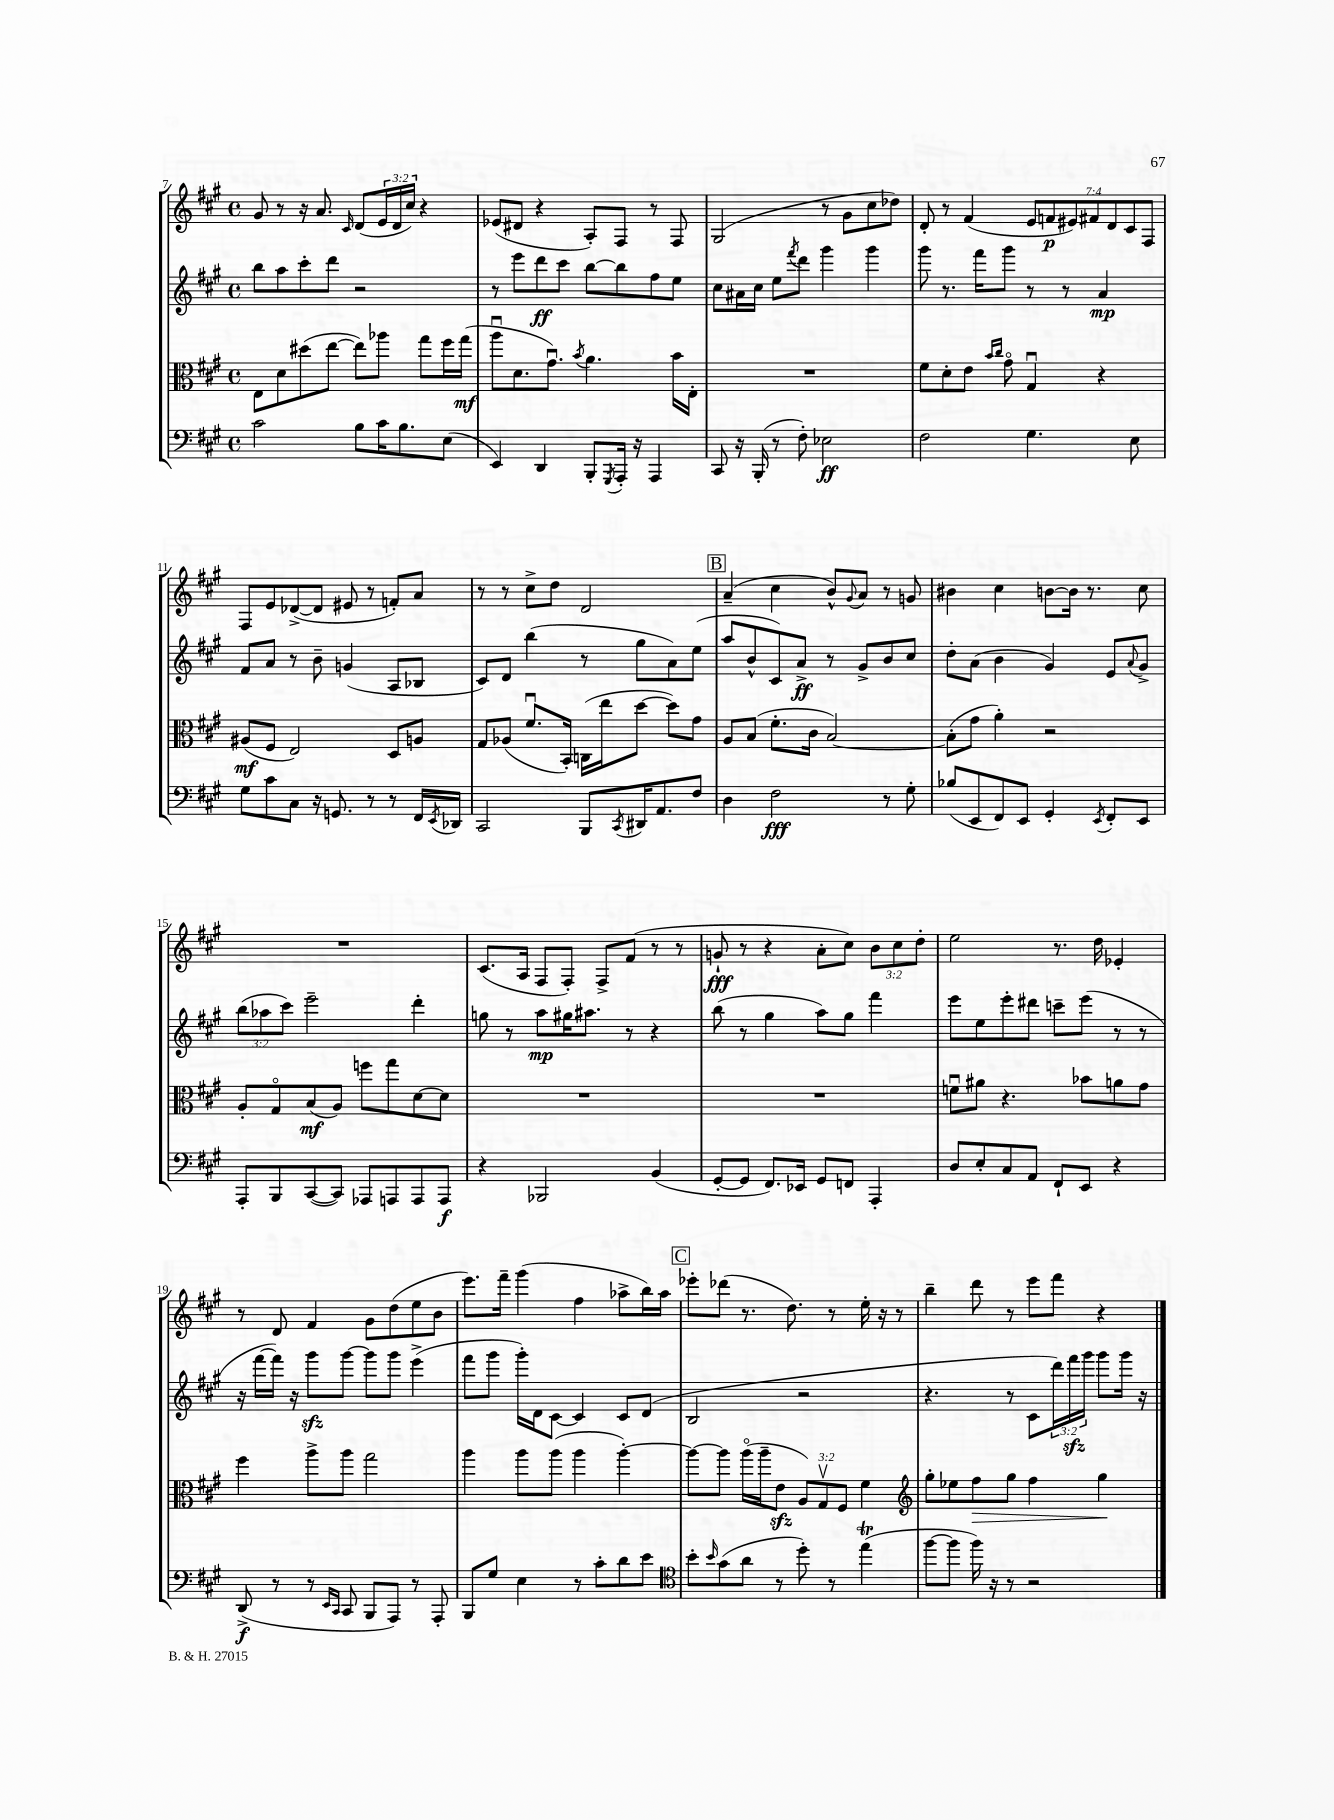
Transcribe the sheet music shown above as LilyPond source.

<<
\new StaffGroup <<
\new Staff = "s0" {
    \clef treble \key a \major \defaultTimeSignature \time 4/4 \override Staff.TupletNumber.text = #tuplet-number::calc-fraction-text
    gis'8 r8 r16 a'8. \grace { cis'16 } d'8( \tuplet 3/2 { e'16 d'16 cis''16) } r4 |
    ees'8( dis'8 r4 a8-.) fis8 r8 fis8 |
    gis2( r8 gis'8 cis''8 des''8) |
    d'8-. r8 fis'4( \tuplet 7/4 { e'8 f'8\p eis'8) fis'8 d'8 cis'8 fis8 } |
    fis8 e'8 des'8~->( des'8 eis'8 r8 f'8-.) a'8 |
    r8 r8 cis''8-> d''8 d'2 |
    \mark \markup { \box "B" } a'4--( cis''4 b'8-^) \appoggiatura { gis'8 } a'8 r8 g'8 |
    bis'4 cis''4 b'8~ b'16 r8. cis''8 |
    R1 |
    cis'8.( a16 fis8 fis8-.) fis8-> fis'8( r8 r8 |
    g'8-!\fff r8 r4 a'8-. cis''8) \tuplet 3/2 { b'8 cis''8 d''8-. } |
    e''2 r8. d''16 ees'4-. |
    r8 d'8 fis'4 gis'8 d''8( e''8 b'8 |
    e'''8.) fis'''16-- gis'''4( fis''4 aes''8-> b''16) aes''16 |
    \mark \markup { \box "C" } ees'''8-. des'''8( r8. d''8.) r8 e''16-. r16 r8 |
    b''4-- d'''8 r8 e'''8 fis'''8 r4 \bar "|." |
}
\new Staff = "s1" {
    \clef treble \key a \major \defaultTimeSignature \time 4/4 \override Staff.TupletNumber.text = #tuplet-number::calc-fraction-text
    b''8 a''8 cis'''8-. d'''8 r2 |
    r8 e'''8 d'''8\ff cis'''8 b''8~ b''8 fis''8 e''8 |
    cis''8 ais'16 cis''16 e''8 \acciaccatura { fis'''8 } d'''8 gis'''4 gis'''4 |
    gis'''8 r8. fis'''16 gis'''8 r8 r8 a'4\mp |
    fis'8 a'8 r8 b'8-- g'4( a8 bes8 |
    cis'8) d'8 b''4( r8 gis''8 a'8) e''8( |
    \mark \markup { \box "B" } a''8 b'8-^ cis'8) a'8->\ff r8 gis'8-> b'8 cis''8 |
    d''8-. a'8( b'4 gis'4) e'8 \appoggiatura { a'8 } gis'8-> |
    \tuplet 3/2 { b''8( aes''8 cis'''8) } e'''2-- d'''4-. |
    g''8 r8 a''8\mp gis''16 ais''8. r8 r4 |
    b''8( r8 gis''4 a''8) gis''8 fis'''4 |
    e'''8 e''8 e'''8-. dis'''8 c'''8-- e'''8( r8 r8 |
    r16 fis'''16~ fis'''16) r16 gis'''8\sfz gis'''8~ gis'''8 gis'''8 e'''4->( |
    fis'''8 gis'''8 gis'''16-.) d'16 cis'8~ cis'4 cis'8 d'8( |
    \mark \markup { \box "C" } b2 r2 |
    r4. r8 cis'8 \tuplet 3/2 { d'''16) fis'''16\sfz gis'''16 } gis'''8 gis'''16 r16 \bar "|." |
}
\new Staff = "s2" {
    \clef alto \key a \major \defaultTimeSignature \time 4/4 \override Staff.TupletNumber.text = #tuplet-number::calc-fraction-text
    e8 d'8 dis''8( e''8~ e''8) aes''8 gis''8 fis''16 gis''16\mf( |
    a''8\downbow d'8. gis'8.\downbow) \acciaccatura { b'8 } a'4. b'16 e16-. |
    R1 |
    fis'8 d'8-. e'8 \grace { b'16 cis''16 } gis'8\flageolet gis4\downbow r4 |
    ais8\mf( fis8 e2) d8 a8 |
    gis8 aes8( fis'8.\downbow b,16-.) c16( e''16 d''8~ d''8) gis'8 |
    \mark \markup { \box "B" } a8 b8( fis'8.-. cis'16 b2~) |
    b8-.( gis'8 a'4-.) r2 |
    a8-. gis8\flageolet b8\mf( a8) f''8 gis''8 d'8~ d'8 |
    R1 |
    R1 |
    f'8\downbow ais'8 r4. bes'8 a'8 gis'8 |
    fis''4 a''8-> a''8 gis''2 |
    a''4 a''8 a''8( a''4 a''4~-.) |
    \mark \markup { \box "C" } a''8~ a''8 a''16\flageolet( a''16-- e'8\sfz \tuplet 3/2 { a8) gis8\upbow fis8 } fis'4 |
    \clef treble gis''8-. ees''8 fis''8\> gis''8 fis''4 gis''4\! \bar "|." |
}
\new Staff = "s3" {
    \clef bass \key a \major \defaultTimeSignature \time 4/4
    cis'2 b8 cis'16 b8. e8( |
    e,4) d,4 b,,8-. \acciaccatura { gis,,8 } a,,16-. r16 a,,4 |
    cis,8 r16 b,,16-.( r8 fis8-.) ees2\ff |
    fis2 gis4. e8 |
    gis8 cis'8 cis8 r16 g,8. r8 r8 fis,16 \acciaccatura { e,8 } des,16 |
    cis,2 b,,8 \acciaccatura { cis,8 } dis,16 a,8. fis8 |
    \mark \markup { \box "B" } d4 fis2\fff r8 gis8-. |
    bes8( e,8 fis,8) e,8 gis,4-. \acciaccatura { e,8 } fis,8-. e,8 |
    a,,8-. b,,8 cis,8~( cis,8) aes,,8 a,,8 a,,8 a,,8\f |
    r4 bes,,2 b,4( |
    gis,8~-. gis,8 fis,8.) ees,16 gis,8 f,8 a,,4-. |
    d8 e8-. cis8 a,8 fis,8-! e,8 r4 |
    d,8->\f( r8 r8 \grace { e,16 cis,16 } cis,8 b,,8 a,,8) r8 a,,8-. |
    b,,8 gis8 e4 r8 cis'8-. d'8 e'8 |
    \mark \markup { \box "C" } \clef tenor b'8-. \grace { b'16 } gis'8( a'8 r8 d''8-.) r8 e''4\trill( |
    fis''8~ fis''8 fis''16) r16 r8 r2 \bar "|." |
}
>>
>>
\layout { \context { \Score currentBarNumber = #7 } }
